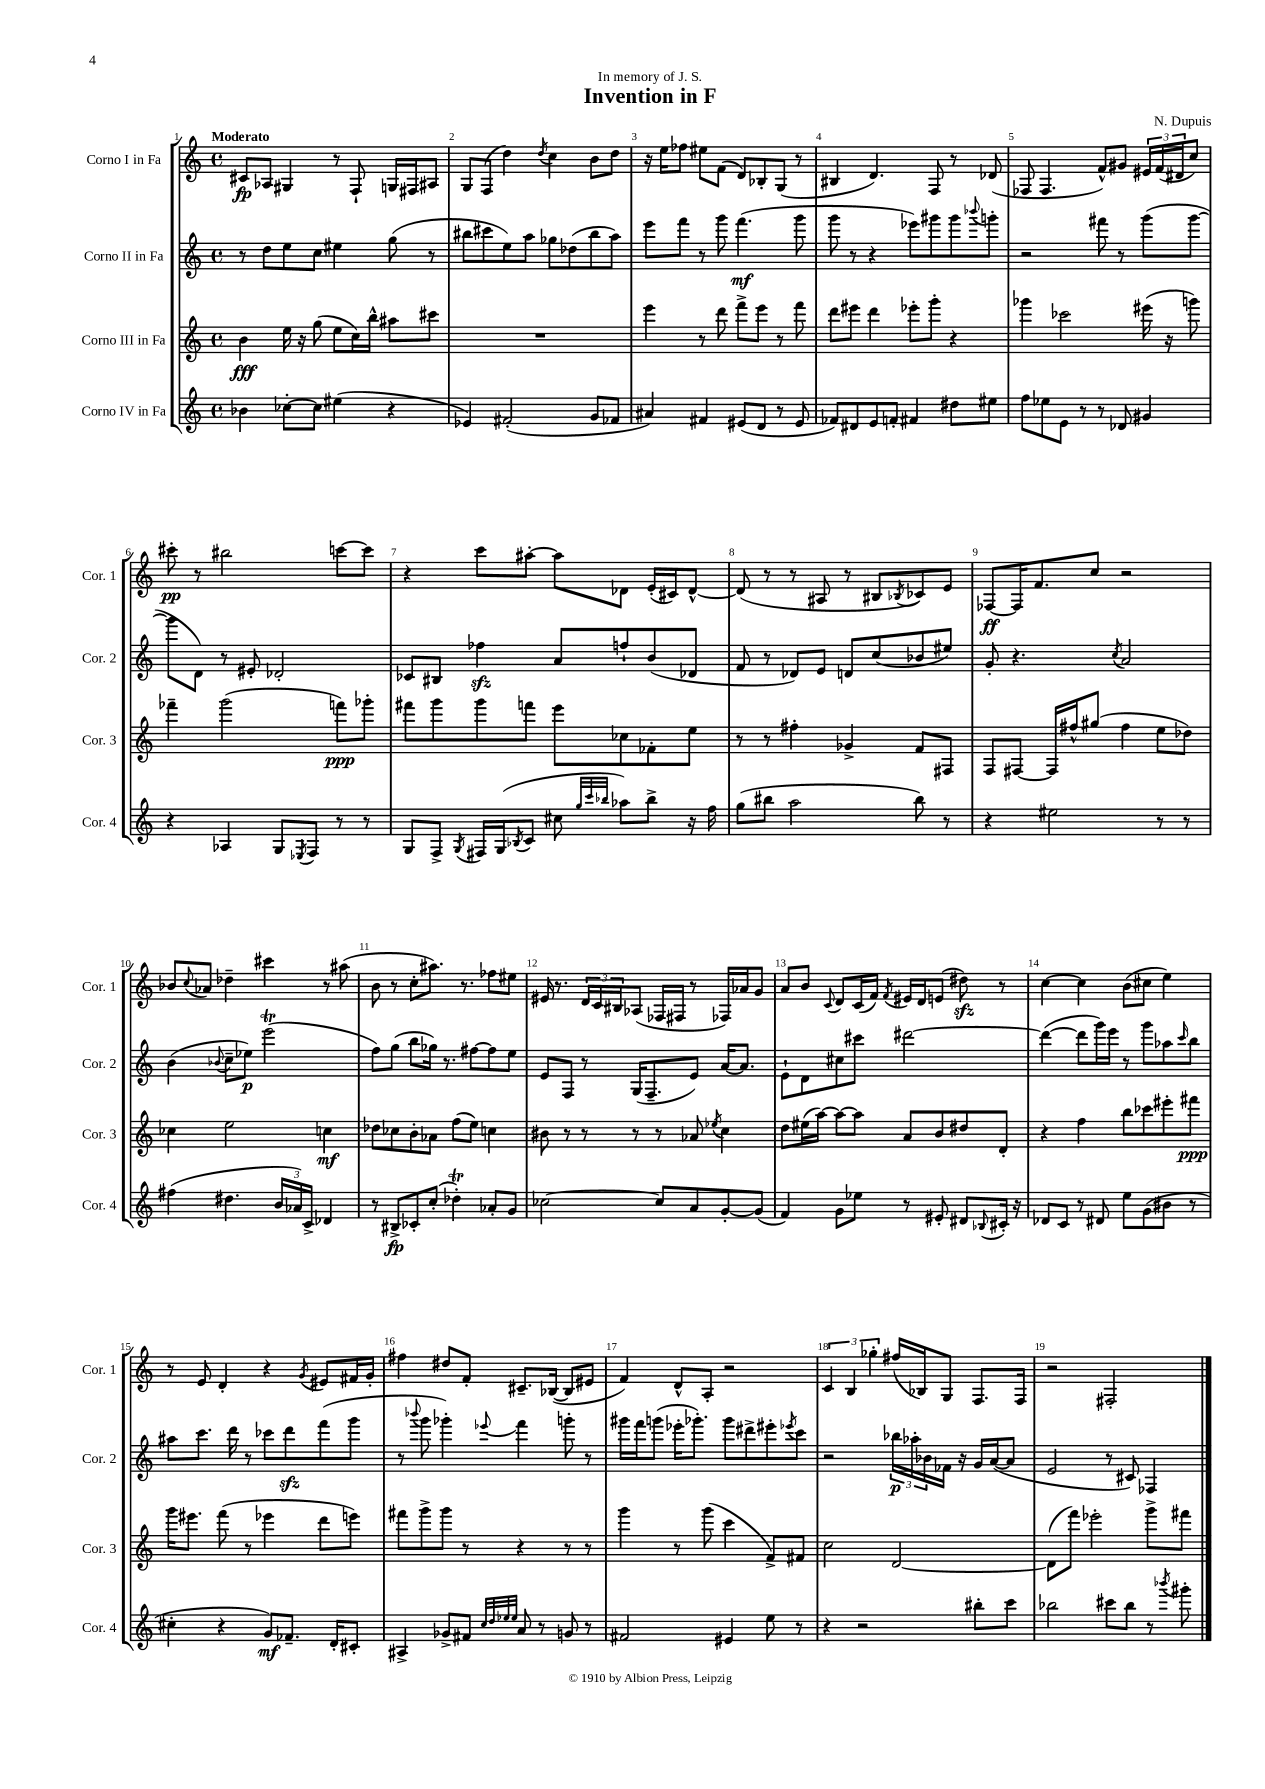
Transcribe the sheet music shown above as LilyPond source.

\header { title = "Invention in F" composer = "N. Dupuis" dedication = "In memory of J. S." }
<<
\new StaffGroup <<
\new Staff = "s0" \with { instrumentName = "Corno I in Fa" shortInstrumentName = "Cor. 1" } {
    \clef treble \key c \major \defaultTimeSignature \time 4/4 \tempo "Moderato"
    cis'8\fp aes8 gis4 r8 f8-! g16 fis16 ais8 |
    g8 f8( d''4) \acciaccatura { d''8 } c''4 b'8 d''8 |
    r16 e''16 fes''8 eis''8 f'8( d'8) bes8-. g8( r8 |
    bis4 d'4.) f8 r8 des'8( |
    fes8 fes4. f'8-^) gis'8 \tuplet 3/2 { eis'16 f'16( dis'16 } c''8) |
    cis'''8-.\pp r8 bis''2 c'''8~ c'''8 |
    r4 c'''8 ais''8~-. ais''8 des'8 e'16-.( cis'16) des'8~-^ |
    des'8( r8 r8 ais8 r8 bis8 \acciaccatura { bes8 } ces'8) e'8 |
    fes8~\ff fes16 f'8. c''8 r2 |
    bes'8 \appoggiatura { c''8 } aes'8 des''4-- cis'''4 r8 ais''8( |
    b'8 r8 c''8-. ais''8.) r8. fes''8 eis''8 |
    eis'16 r8. \tuplet 3/2 { d'16 c'16 bis16 } aes8( fes16 fis16 r8 fes16) aes'16 g'8 |
    a'8 b'8 \appoggiatura { c'8 } d'8 c'16( f'16) \acciaccatura { f'8 } eis'16 d'16 e'8( dis''8\sfz) r8 |
    c''4~ c''4 b'8( cis''8 e''4) |
    r8 e'8 d'4-. r4 \acciaccatura { g'8 } eis'8 fis'16 g'16-. |
    fis''4 dis''8 f'8-. cis'8.-- bes16~( bes8 eis'8 |
    f'4) d'8-^ a8-. r2 |
    \tuplet 3/2 { c'4 b4 ges''4-. } fis''16( bes16) g8 f8. f16 |
    r2 fis2-. \bar "|." |
}
\new Staff = "s1" \with { instrumentName = "Corno II in Fa" shortInstrumentName = "Cor. 2" } {
    \clef treble \key c \major \defaultTimeSignature \time 4/4
    r8 d''8 e''8 c''8 eis''4 g''8( r8 |
    bis''8 cis'''8 e''8) a''8 ges''8 des''8( bis''8 a''8) |
    e'''8 f'''8 r8 g'''8 f'''4.\mf( g'''8 |
    g'''8 r8 r4 ees'''8) gis'''8 gis'''8 \appoggiatura { bes'''8 } g'''8-. |
    r2 fis'''8 r8 g'''8( g'''8~ |
    g'''8 d'8) r8 eis'8-. des'2-. |
    ces'8 bis8 fes''4\sfz a'8 f''8-! b'8( des'8 |
    f'8 r8 des'8) e'8 d'8 c''8( bes'8 eis''8) |
    g'8-. r4. \acciaccatura { c''8 } a'2 |
    b'4( \appoggiatura { bes'8 } c''8-- ees''8\p) e'''2\trill( |
    f''8) g''8( b''8 ges''16) r8. fis''8~ fis''8 e''8 |
    e'8 f8 r8 g16( f8.-- e'8) a'16~ a'8. |
    e'8-! d'8 cis''8 cis'''8 dis'''2~ |
    dis'''4~( dis'''8 g'''16) e'''16 r8 g'''8 aes''8 \grace { c'''16 } b''8 |
    ais''8 c'''8. d'''16 r8 ces'''8 d'''8\sfz f'''8( g'''8 |
    r8 \appoggiatura { bes'''8 } g'''8 ges'''4-.) \appoggiatura { ees'''8 } f'''4 g'''8-. r8 |
    gis'''16 f'''16 g'''8( ees'''16-. ges'''8.-.) ges'''8 dis'''8-> eis'''8-. \acciaccatura { ees'''8 } c'''8 |
    r2 \tuplet 3/2 { bes''16\p aes''16-. bes'16 } fes'16 r16 g'16 a'16~( a'8 |
    e'2 r8 cis'8) fes4 \bar "|." |
}
\new Staff = "s2" \with { instrumentName = "Corno III in Fa" shortInstrumentName = "Cor. 3" } {
    \clef treble \key c \major \defaultTimeSignature \time 4/4
    b'4\fff e''16 r16 g''8( e''8 c''16) b''16-^ ais''8 cis'''8 |
    R1 |
    e'''4 r8 d'''8 f'''8-> e'''8 r8 f'''8 |
    d'''8 eis'''8 d'''4 ees'''8-. g'''8-. r4 |
    ges'''4 ces'''2 eis'''16( r16 g'''8) |
    fes'''4-- g'''2( f'''8\ppp) ges'''8-. |
    fis'''8 g'''8 g'''8 f'''8 e'''8 ces''8 fes'8-. e''8 |
    r8 r8 fis''4-. ges'4-> f'8 fis8 |
    f8 fis8~ fis16 fis''16-^ gis''8( fis''4 e''8 des''8) |
    ces''4 e''2 c''4\mf |
    des''8 ces''8 b'8-. aes'8 f''8( e''8) c''4 |
    bis'8 r8 r8 r8 r8 aes'8 \acciaccatura { ees''8 } c''4 |
    d''8 eis''16( a''16~) a''8~ a''8 a'8 b'8 dis''8 d'8-. |
    r4 f''4 b''8 ces'''8 eis'''8-. fis'''8\ppp |
    g'''16 eis'''8. f'''8( r8 ees'''4 d'''8 e'''8) |
    fis'''8 g'''8-> g'''8 r8 r4 r8 r8 |
    g'''4 r8 g'''8( c'''4 f'8->) fis'8 |
    c''2 d'2~ |
    d'8( f'''8) ees'''2-. g'''8-> fis'''8 \bar "|." |
}
\new Staff = "s3" \with { instrumentName = "Corno IV in Fa" shortInstrumentName = "Cor. 4" } {
    \clef treble \key c \major \defaultTimeSignature \time 4/4
    bes'4 ces''8~-. ces''8 eis''4( r4 |
    ees'4) fis'2-.( g'8 fes'8 |
    ais'4) fis'4 eis'8( d'8 r8 eis'8 |
    fes'8) dis'8 e'8 f'8-. fis'4 dis''8 eis''8 |
    f''8 ees''8 e'8 r8 r8 des'8 gis'4 |
    r4 aes4 g8 \acciaccatura { ees8 } f8 r8 r8 |
    g8 f8-> \acciaccatura { g8 } fis16 g16( \acciaccatura { bes8 } c'8 cis''8 \grace { g''32 c'''32 bes''32 } aes''8) bes''8-> r16 f''16 |
    g''8( bis''8 a''2 bis''8) r8 |
    r4 eis''2 r8 r8 |
    fis''4( dis''4. \tuplet 3/2 { b'16 aes'16) c'16-> } des'4 |
    r8 bis8->\fp ces'8-. c''8-.( des''4-.\trill) aes'8-. g'8 |
    ces''2~ ces''8 a'8 g'8~-. g'8( |
    f'4) g'8 ees''8 r8 eis'8-. dis'8 \appoggiatura { bes8 } cis'16-. r16 |
    des'8 c'8 r8 dis'8 e''8 g'8( bis'8 r8 |
    cis''4-. r4 g'8\mf) fes'8.-- d'16-. cis'8-. |
    ais4-> ges'8-> fis'8 \grace { c''32 d''32 ees''32 ees''32 } a'8 r8 g'8 r8 |
    fis'2 eis'4 e''8 r8 |
    r4 r2 bis''8-. c'''8 |
    bes''2 cis'''8 bes''8 r8 \acciaccatura { bes'''8 } gis'''8-. \bar "|." |
}
>>
>>
\layout { \context { \Score \override BarNumber.break-visibility = ##(#f #t #t) barNumberVisibility = #all-bar-numbers-visible } }
